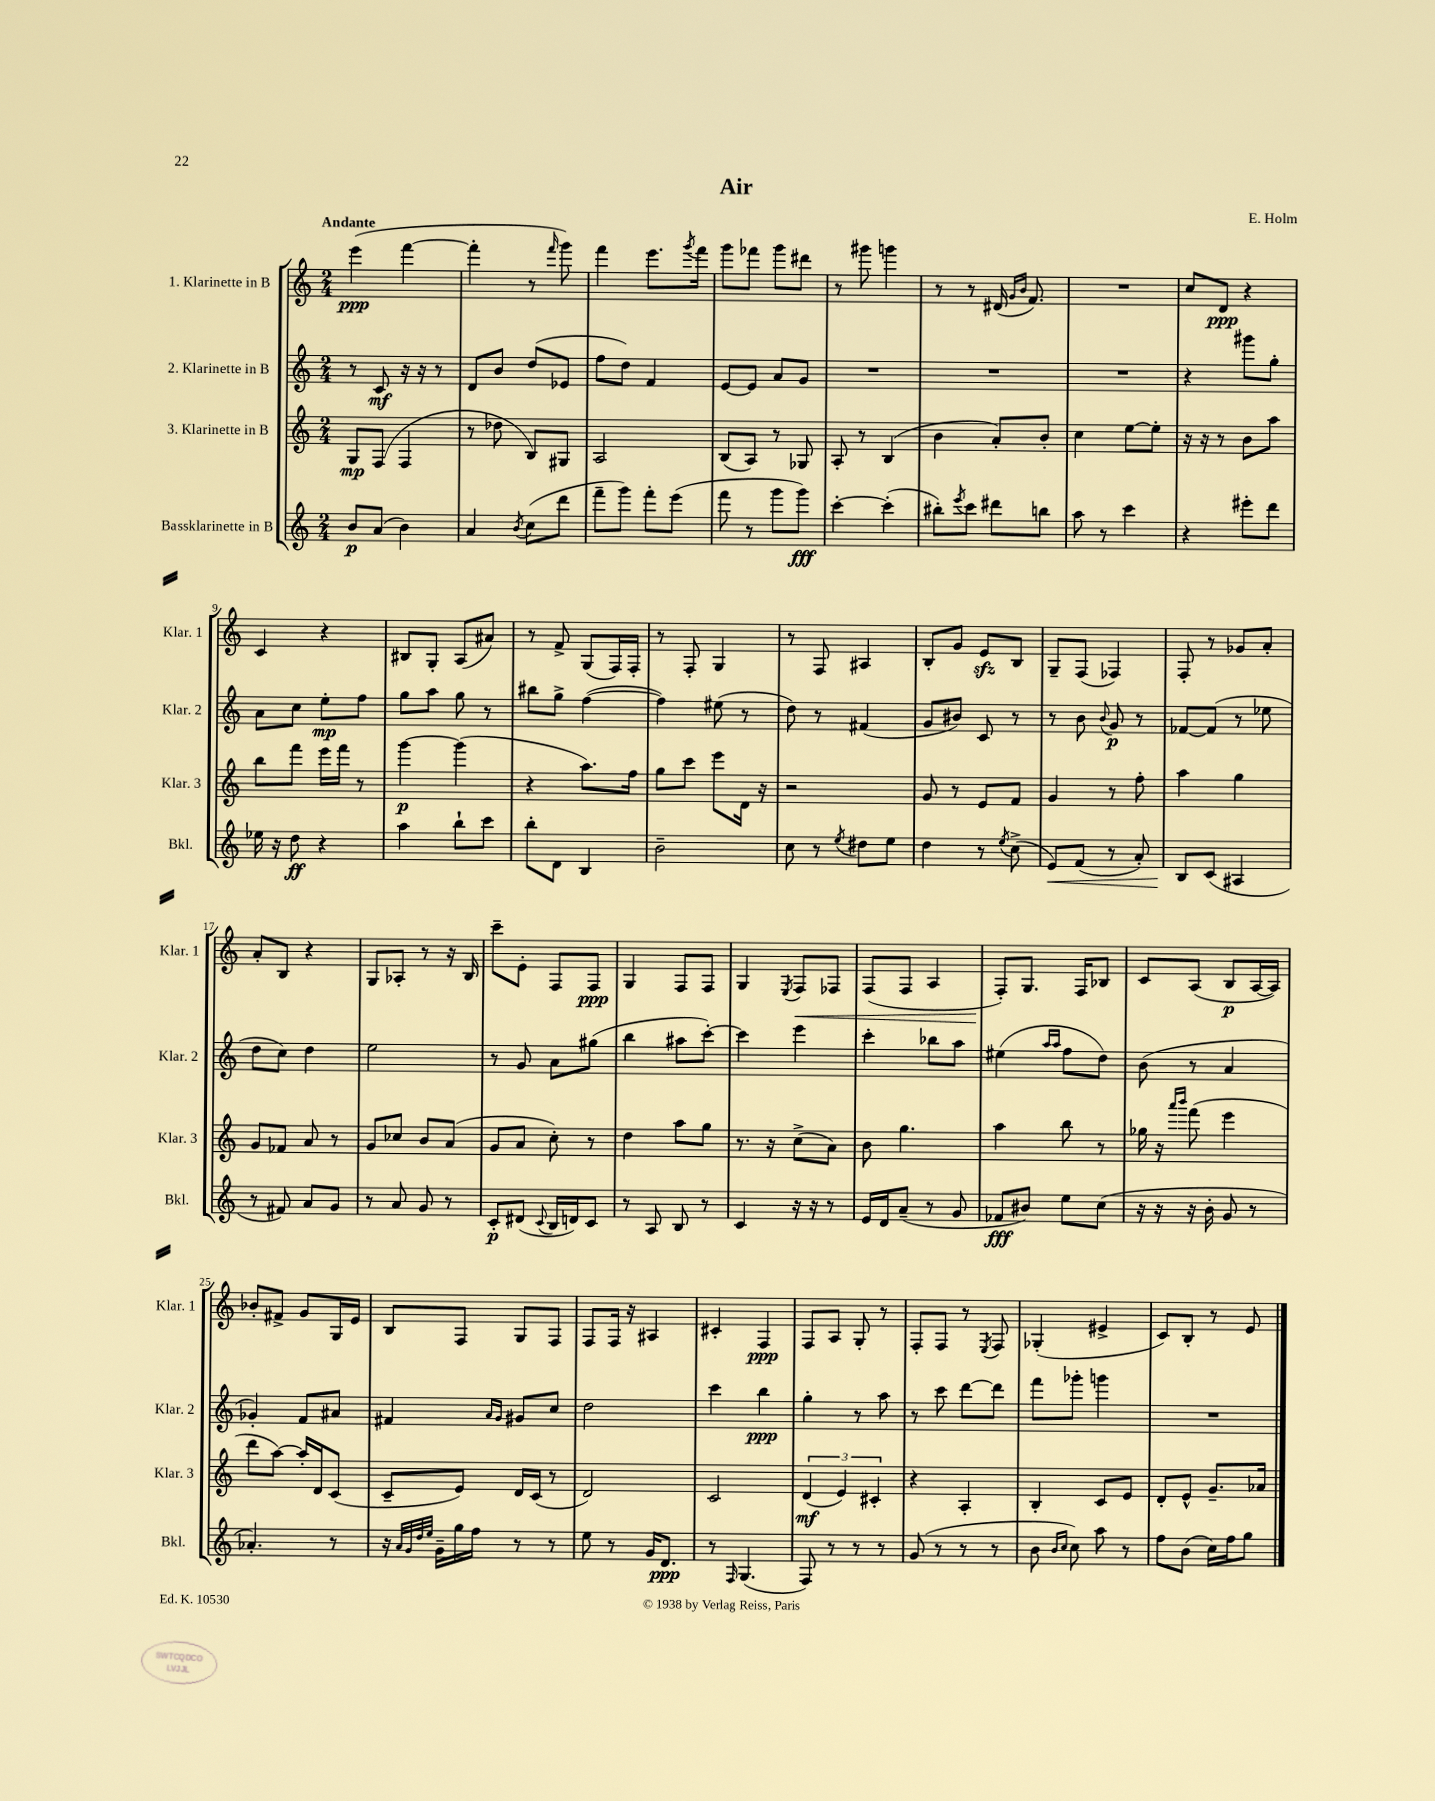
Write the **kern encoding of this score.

**kern	**dynam	**kern	**dynam	**kern	**dynam	**kern	**dynam
*part4	*part4	*part3	*part3	*part2	*part2	*part1	*part1
*staff4	*staff4	*staff3	*staff3	*staff2	*staff2	*staff1	*staff1
*I"Bassklarinette in B	*	*I"3. Klarinette in B	*	*I"2. Klarinette in B	*	*I"1. Klarinette in B	*
*I'Bkl.	*	*I'Klar. 3	*	*I'Klar. 2	*	*I'Klar. 1	*
*clefG2	*	*clefG2	*	*clefG2	*	*clefG2	*
*k[]	*	*k[]	*	*k[]	*	*k[]	*
*M2/4	*	*M2/4	*	*M2/4	*	*M2/4	*
=1	=1	=1	=1	=1	=1	=1	=1
!	!	!	!	!	!	!LO:TX:a:B:t=Andante	!
8b/L	p	8G/L	mp	8r	.	(4eee\	ppp
(8a/J	.	(8F/J	.	8c/	mf	.	.
4b\)	.	4F/	.	16r	.	[4fff\	.
.	.	.	.	16r	.	.	.
.	.	.	.	8r	.	.	.
=2	=2	=2	=2	=2	=2	=2	=2
4a/	.	8r	.	8d/L	.	4fff'\]	.
.	.	8dd-X\	.	8b/J	.	.	.
8qb/	.	.	.	.	.	.	.
(8cc\L	.	8B/L)	.	(8dd/L	.	8r	.
.	.	.	.	.	.	16qqfff/	.
8ddd\J	.	8G#X/J	.	8e-X/J	.	8ggg\)	.
=3	=3	=3	=3	=3	=3	=3	=3
8fff~\L	.	2A/	.	8ff\L	.	4fff\	.
8ggg\J)	.	.	.	8dd\J)	.	.	.
8fff'\L	.	.	.	4f/	.	8.eee\L	.
(8eee\J	.	.	.	.	.	.	.
.	.	.	.	.	.	8qggg/	.
.	.	.	.	.	.	16fff\Jk	.
=4	=4	=4	=4	=4	=4	=4	=4
8fff\	.	(8B/L	.	[8e/L	.	8ggg\L	.
8r	.	8A/J)	.	8e/J]	.	8fff-X\J	.
8ggg\L	.	8r	.	8a/L	.	8ggg\L	.
8ggg\J)	fff	8G-X/	.	8g/J	.	8ddd#X\J	.
=5	=5	=5	=5	=5	=5	=5	=5
[4ccc'\	.	8A'/	.	2r	.	8r	.
.	.	8r	.	.	.	8ggg#X\	.
(4ccc'\]	.	(4B/	.	.	.	4gggn\	.
=6	=6	=6	=6	=6	=6	=6	=6
8bb#X'\L)	.	4b\	.	2r	.	8r	.
8qeee/	.	.	.	.	.	.	.
8ccc\J	.	.	.	.	.	8r	.
8ddd#X\L	.	8a'/L)	.	.	.	(16d#X/	.
.	.	.	.	.	.	16qqg/LL	.
.	.	.	.	.	.	16qqb/JJ	.
.	.	.	.	.	.	8.f/)	.
8bbn\J	.	8b'/J	.	.	.	.	.
=7	=7	=7	=7	=7	=7	=7	=7
8aa\	.	4cc\	.	2r	.	2r	.
8r	.	.	.	.	.	.	.
4ccc\	.	[8ee\L	.	.	.	.	.
.	.	8ee'\J]	.	.	.	.	.
=8	=8	=8	=8	=8	=8	=8	=8
4r	.	16r	.	4r	.	8cc/L	.
.	.	16r	.	.	.	.	.
.	.	8r	.	.	.	8d/J	ppp
8eee#X'\L	.	8b\L	.	8ggg#X\L	.	4r	.
8ddd\J	.	8aa\J	.	8gg'\J	.	.	.
!!LO:LB:g=z
=9	=9	=9	=9	=9	=9	=9	=9
16ee-X\	.	8bb\L	.	8a\L	.	4c/	.
16r	.	.	.	.	.	.	.
8dd\	ff	8fff\J	.	8cc\J	.	.	.
4r	.	16eee\LL	.	8ee'\L	mp	4r	.
.	.	16fff\JJ	.	.	.	.	.
.	.	8r	.	8ff\J	.	.	.
=10	=10	=10	=10	=10	=10	=10	=10
4aa\	.	[4ggg\	p	8gg\L	.	8B#X/L	.
.	.	.	.	8aa\J	.	8G'/J	.
8bb`\L	.	(4ggg\]	.	8gg\	.	(8A/L	.
8ccc\J	.	.	.	8r	.	8a#X/J)	.
=11	=11	=11	=11	=11	=11	=11	=11
8bb'\L	.	4r	.	8bb#X\L	.	8r	.
8d\J	.	.	.	8gg^\J	.	8f^/	.
4B/	.	8.aa\L)	.	([4ff\	.	(8G/L	.
.	.	.	.	.	.	16F/L)	.
.	.	16ff\Jk	.	.	.	16F'/JJ	.
=12	=12	=12	=12	=12	=12	=12	=12
2b~\	.	8gg\L	.	4ff\])	.	8r	.
.	.	8ccc\J	.	.	.	8F'/	.
.	.	8eee\L	.	(8ee#X\	.	4G/	.
.	.	16d\Jk	.	8r	.	.	.
.	.	16r	.	.	.	.	.
=13	=13	=13	=13	=13	=13	=13	=13
8cc\	.	2r	.	8dd\)	.	8r	.
8r	.	.	.	8r	.	8F/	.
8qee/	.	.	.	.	.	.	.
8dd#X\L	.	.	.	(4f#X/	.	4A#X/	.
8ee\J	.	.	.	.	.	.	.
=14	=14	=14	=14	=14	=14	=14	=14
4dd\	.	8g/	.	8g/L	.	8B'/L	.
.	.	8r	.	8b#X/J)	.	8g/J	.
8r	.	8e/L	.	8c/	.	8ezz/L	.
8qee/	.	.	.	.	.	.	.
(8cc^\	.	8f/J	.	8r	.	8B/J	.
=15	=15	=15	=15	=15	=15	=15	=15
!	!LO:HP:b	!	!	!	!	!	!
8e/L)	<	4g/	.	8r	.	8G~/L	.
(8f/J	.	.	.	8b\	.	(8F/J	.
.	.	.	.	8qqb/	.	.	.
8r	.	8r	.	8g/	p	4F-X/)	.
8a'/)	.	8ff'\	.	8r	.	.	.
=16	=16	=16	=16	=16	=16	=16	=16
8B/L	.	4aa\	.	[8f-X/L	.	8F'/	.
(8c/J	[	.	.	(8f-/J]	.	8r	.
4A#X/	.	4gg\	.	8r	.	8g-X/L	.
.	.	.	.	8ee-X\	.	8a'/J	.
!!LO:LB:g=z
=17	=17	=17	=17	=17	=17	=17	=17
8r	.	8g/L	.	8dd\L	.	8a'/L	.
8f#X/)	.	8f-X/J	.	8cc\J)	.	8B/J	.
8a/L	.	8a/	.	4dd\	.	4r	.
8g/J	.	8r	.	.	.	.	.
=18	=18	=18	=18	=18	=18	=18	=18
8r	.	8g/L	.	2ee\	.	8G/L	.
8a/	.	8cc-X/J	.	.	.	8A-X'/J	.
8g/	.	8b/L	.	.	.	8r	.
8r	.	(8a/J	.	.	.	16r	.
.	.	.	.	.	.	16B/	.
=19	=19	=19	=19	=19	=19	=19	=19
8c'/L	p	8g/L	.	8r	.	8ccc~\L	.
(8d#X/J	.	8a/J	.	8g/	.	8e'\J	.
8qqc/	.	.	.	.	.	.	.
16B/LL	.	8cc'\)	.	8a\L	.	8F/L	.
16dn/J)	.	.	.	.	.	.	.
8c/J	.	8r	.	(8gg#X\J	.	8F/J	ppp
=20	=20	=20	=20	=20	=20	=20	=20
8r	.	4dd\	.	4bb\	.	4G/	.
8A/	.	.	.	.	.	.	.
8B/	.	8aa\L	.	8aa#X\L	.	8F/L	.
8r	.	8gg\J	.	[8ccc'\J)	.	8F/J	.
=21	=21	=21	=21	=21	=21	=21	=21
4c/	.	8.r	.	4ccc\]	.	4G/	.
.	.	16r	.	.	.	.	.
.	.	.	.	.	.	8qE/	.
!	!	!	!	!	!	!	!LO:HP:b
16r	.	(8cc^\L	.	4eee\	.	8F/L	<
16r	.	.	.	.	.	.	.
8r	.	8a\J)	.	.	.	8F-X/J	.
=22	=22	=22	=22	=22	=22	=22	=22
16e/LL	.	8b\	.	4ccc'\	.	(8F/L	.
16d/J	.	.	.	.	.	.	.
(8a~/J	.	4.gg\	.	.	.	8F/J	.
8r	.	.	.	8bb-X\L	.	4A/	.
8g/	.	.	.	8aa\J	.	.	.
=23	=23	=23	=23	=23	=23	=23	=23
8f-X/L	fff	4aa\	.	(4ee#X\	.	8F'/L)	.
8b#X/J)	.	.	.	.	.	8.G/J	[
.	.	.	.	16qqaa/LL	.	.	.
.	.	.	.	16qqaa/JJ	.	.	.
8ee\L	.	8bb\	.	8ff\L	.	.	.
.	.	.	.	.	.	16F/KL	.
(8cc\J	.	8r	.	8dd\J)	.	8B-X/J	.
=24	=24	=24	=24	=24	=24	=24	=24
16r	.	16gg-X\	.	(8b\	.	8c/L	.
16r	.	16r	.	.	.	.	.
.	.	16qqaaa/LL	.	.	.	.	.
.	.	16qqbbb/JJ	.	.	.	.	.
16r	.	(8fff\	.	8r	.	(8A/J	.
16b'\	.	.	.	.	.	.	.
8g/	.	4eee\	.	4a/	.	8B/L	p
8r	.	.	.	.	.	[16A/L	.
.	.	.	.	.	.	16A/JJ])	.
!!LO:LB:g=z
=25	=25	=25	=25	=25	=25	=25	=25
4.a-X'/)	.	8ddd\L	.	4g-X'/)	.	8b-X'/L	.
.	.	[8aa\J)	.	.	.	8f#X^/J	.
.	.	16aa'/LL]	.	8f/L	.	8g/L	.
.	.	16d/J	.	.	.	.	.
8r	.	(8c/J	.	8a#X/J	.	16G/L	.
.	.	.	.	.	.	16e/JJ	.
=26	=26	=26	=26	=26	=26	=26	=26
16r	.	8c~/L	.	4f#X/	.	8B/L	.
32qqa/LLL	.	.	.	.	.	.	.
32qqg/	.	.	.	.	.	.	.
32qqdd/	.	.	.	.	.	.	.
32qqee/JJJ	.	.	.	.	.	.	.
16g~\LL	.	.	.	.	.	.	.
16gg\	.	8e/J)	.	.	.	8F/J	.
16ff\JJ	.	.	.	.	.	.	.
.	.	.	.	16qqa/LL	.	.	.
.	.	.	.	16qqg/JJ	.	.	.
8r	.	16d/LL	.	8g#X/L	.	8G/L	.
.	.	(16c/JJ	.	.	.	.	.
8r	.	8r	.	8cc/J	.	8F/J	.
=27	=27	=27	=27	=27	=27	=27	=27
8ee\	.	2d/)	.	2dd\	.	8F/L	.
8r	.	.	.	.	.	16F/Jk	.
.	.	.	.	.	.	16r	.
16g/KL	.	.	.	.	.	4A#X/	.
8.d/J	ppp	.	.	.	.	.	.
=28	=28	=28	=28	=28	=28	=28	=28
8r	.	2c/	.	4ccc\	.	4c#X'/	.
16qqF/	.	.	.	.	.	.	.
(4.G/	.	.	.	.	.	.	.
.	.	.	.	4bb\	ppp	4F/	ppp
=29	=29	=29	=29	=29	=29	=29	=29
8F/)	.	(6d/	mf	4gg'\	.	8F/L	.
8r	.	.	.	.	.	8A/J	.
.	.	6e/)	.	.	.	.	.
8r	.	.	.	8r	.	8G'/	.
.	.	6c#X'/	.	.	.	.	.
8r	.	.	.	8aa\	.	8r	.
=30	=30	=30	=30	=30	=30	=30	=30
(8g/	.	4r	.	8r	.	8F'/L	.
8r	.	.	.	8ccc\	.	8F/J	.
8r	.	4A'/	.	[8ddd\L	.	8r	.
.	.	.	.	.	.	8qE/	.
8r	.	.	.	8ddd\J]	.	8F/	.
=31	=31	=31	=31	=31	=31	=31	=31
8b\	.	4B'/	.	8fff\L	.	(4G-X'/	.
16qqb/LL	.	.	.	.	.	.	.
16qqcc/JJ	.	.	.	.	.	.	.
8cc\)	.	.	.	8ggg-X'\J	.	.	.
8aa\	.	8c/L	.	4gggn\	.	4e#X^/	.
8r	.	8e/J	.	.	.	.	.
=32	=32	=32	=32	=32	=32	=32	=32
8ff\L	.	8d'/L	.	2r	.	8c/L)	.
(8b\J	.	8e^^/J	.	.	.	8B'/J	.
16cc\LL)	.	8.g~/L	.	.	.	8r	.
16ff\J	.	.	.	.	.	.	.
8gg\J	.	.	.	.	.	8e/	.
.	.	16a-X/Jk	.	.	.	.	.
==	==	==	==	==	==	==	==
*-	*-	*-	*-	*-	*-	*-	*-
